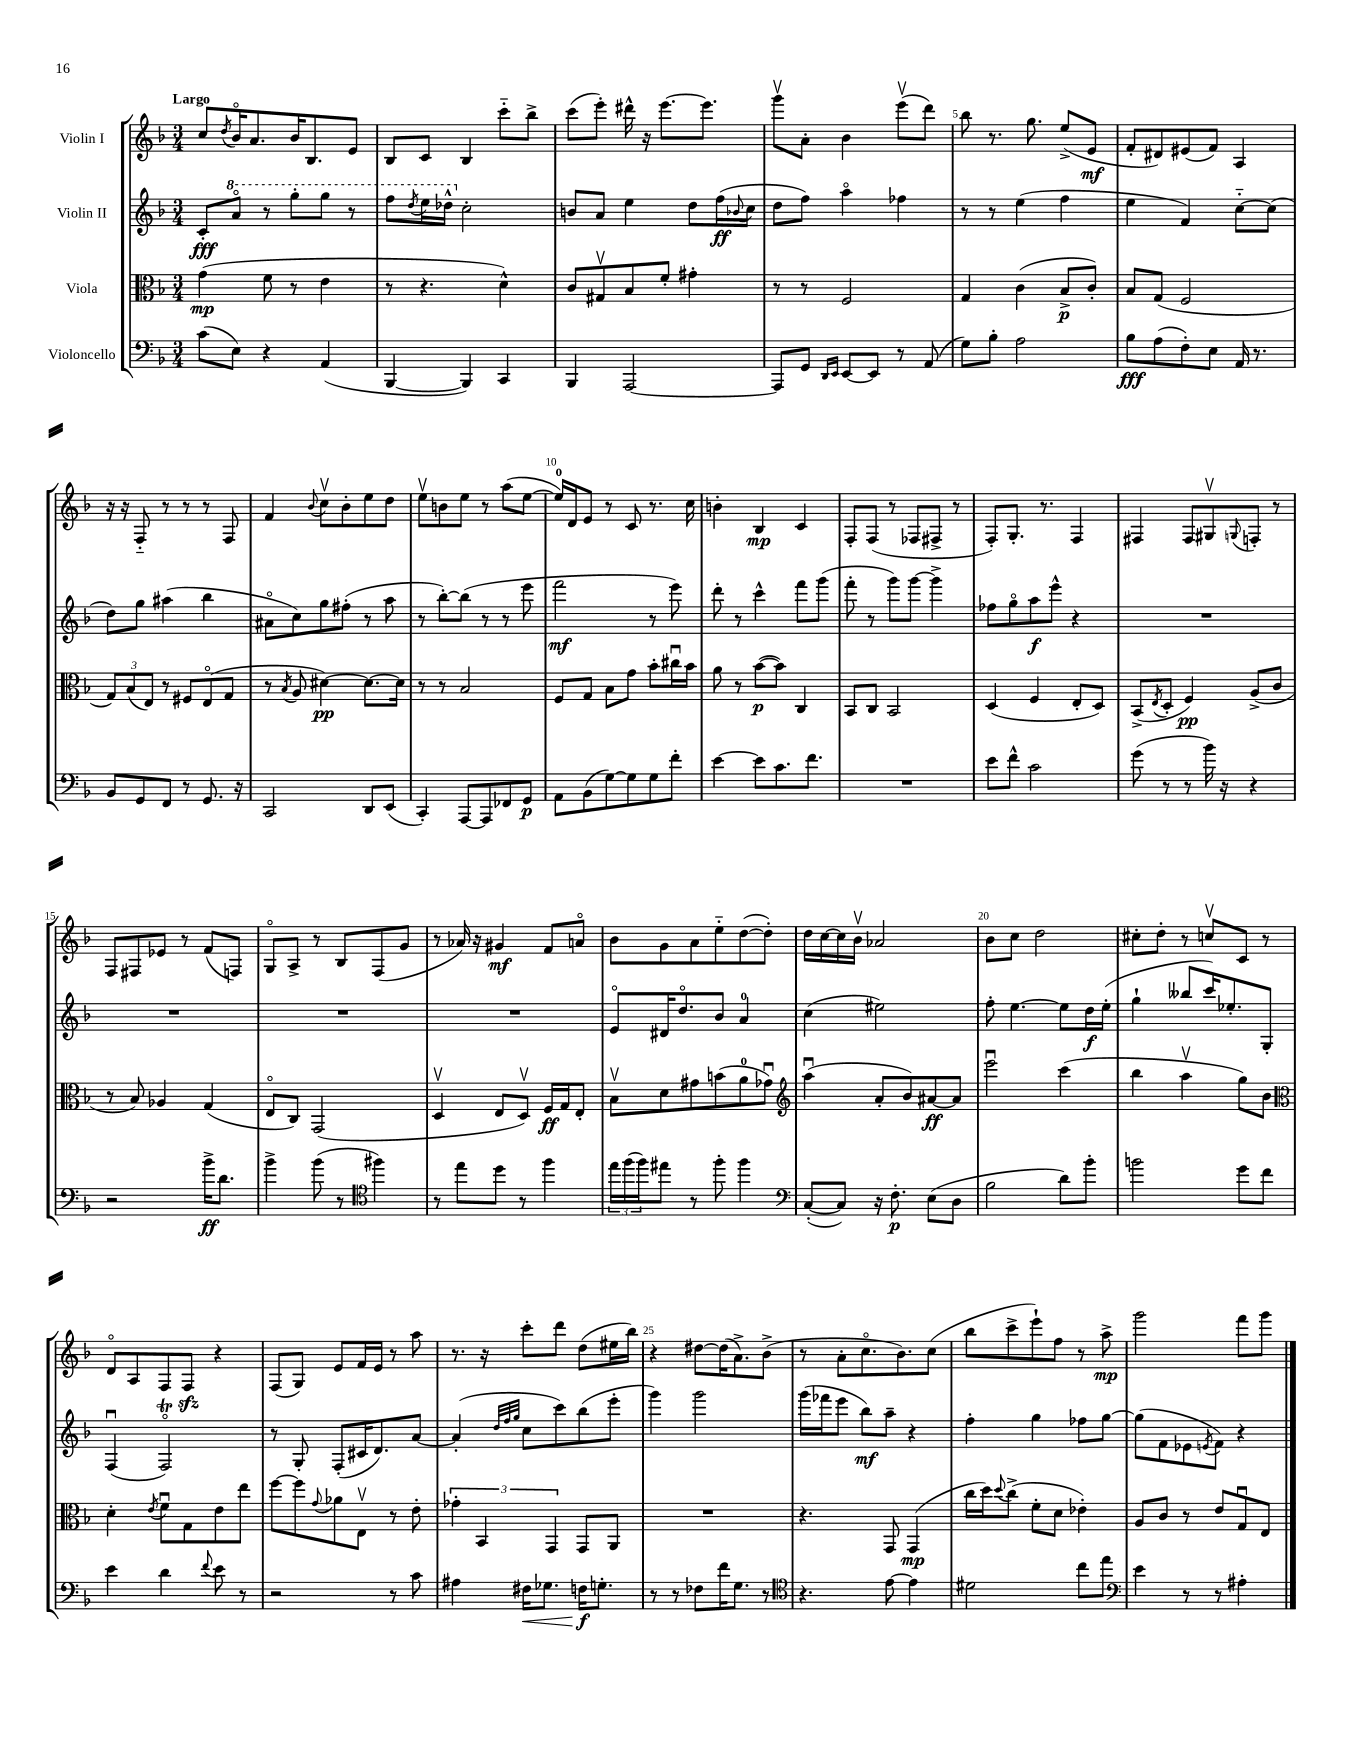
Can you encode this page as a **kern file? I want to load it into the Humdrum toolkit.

**kern	**kern	**kern	**kern
*staff4	*staff3	*staff2	*staff1
*clefF4	*clefC3	*clefG2	*clefG2
*k[b-]	*k[b-]	*k[b-]	*k[b-]
*M3/4	*M3/4	*M3/4	*M3/4
(8c	(4g	8c'	8cc
.	.	.	8qdd
8E)	.	8aao	16b-o
.	.	.	8.a
4r	8f	8r	.
.	8r	8ggg'	16b-
.	.	.	8.B-
(4AA	4e	8ggg	.
.	.	8r	8e
=	=	=	=
[4BBB-	8r	8fff	8B-
.	.	8qddd	.
.	4.r	16eee	8c
.	.	16ddd-^^	.
4BBB-])	.	2cc'	4B-
4CC	4d^^)	.	8ccc'~
.	.	.	8bb-^
=	=	=	=
4BBB-	8c	8b	(8ccc
.	8G#v	8a	8eee')
[2AAA	8B-	4ee	16ddd#^^
.	.	.	16r
.	8f'	.	[8.eee
.	4g#'	8dd	.
.	.	.	8.eee]
.	.	(16ff	.
.	.	8qqb-	.
.	.	16cc	.
=	=	=	=
8AAA]	8r	8dd	8gggv
8GG	8r	8ff)	8a'
16qqDD	.	.	.
16qqEE	.	.	.
[8EE	2F	4aao	4b-
8EE]	.	.	.
8r	.	4ff-	(8eeev
(8AA	.	.	8ddd)
=	=	=	=
8G)	4G	8r	8bb-
8B-'	.	8r	8.r
2A	(4c	(4ee	.
.	.	.	8.gg
.	8B-^	4ff	(8ee^
.	8c')	.	8e
=	=	=	=
8B-	8B-	4ee	8f'
(8A	(8G	.	8d#)
8F')	2F	4f)	(8e#
8E	.	.	8f)
16AA	.	[8cc'~	4A
8.r	.	.	.
.	.	(8cc]	.
=	=	=	=
8BB-	12G)	8dd)	16r
.	.	.	16r
.	(12B-	.	.
8GG	.	8gg	8F'~
.	12E)	.	.
8FF	8r	(4aa#	8r
8r	8F#	.	8r
8.GG	(8Eo	4bb-	8r
.	8G	.	8F
16r	.	.	.
=	=	=	=
2CC	8r	8a#o	4f
.	8qB-	.	.
.	8A	8cc)	.
.	.	.	8qqb-
.	[4d#)	8gg	8ccv
.	.	(8ff#'	8b-'
8DD	8.d#_	8r	8ee
(8EE	.	8aa	8dd
.	16d#]	.	.
=	=	=	=
4CC')	8r	8r	8eev
.	8r	[8bb-')	8b
[8AAA	2B-	(8bb-]	8ee
8AAA]	.	8r	8r
8FF-	.	8r	(8aa
8GG	.	8eee	[8ee
=	=	=	=
8AA	8F	2fff	16ee])
.	.	.	16d
(8BB-	8G	.	8e
[8G)	8B-	.	8r
8G]	8g	.	8c
8G	8b-'	8r	8.r
8f'	16cc#u	8eee)	.
.	16b-	.	16cc
=	=	=	=
[4e	8a	8ddd'	4b'
.	8r	8r	.
8e]	([8b-	4ccc^^	4B-
8.c	8b-])	.	.
.	4C	8fff	4c
8.f	.	.	.
.	.	(8ggg	.
=	=	=	=
2.r	8BB-	8fff'	8F'
.	8C	8r	(8F
.	2BB-	8ggg)	8r
.	.	[8ggg	8F-
.	.	4ggg^]	8F#^
.	.	.	8r
=	=	=	=
8e	(4D	8ff-	8F')
8f^^	.	8ggo	8.G'
2c	4F	8aa	.
.	.	.	8.r
.	.	8eee^^	.
.	8E'	4r	4F
.	8D)	.	.
=	=	=	=
(8g	(8BB-^	2.r	4F#
.	8qE	.	.
8r	8D'	.	.
8r	4F)	.	8F#
16b-)	.	.	8G#v
16r	.	.	.
.	.	.	8qqG
4r	(8A^	.	8F'
.	8c	.	8r
=	=	=	=
2r	8r	2.r	8F
.	8B-)	.	8F#
.	4A-	.	8e-
.	.	.	8r
16b-^	(4G	.	(8f
8.d	.	.	.
.	.	.	8F)
=	=	=	=
4b-^	8Eo	2.r	8Go
.	8C)	.	8A^
(8b-	(2GG	.	8r
8r	.	.	8B-
*clefC4	*	*	*
4ff#)	.	.	(8F
.	.	.	8g
=	=	=	=
8r	4Dv	2.r	8r
8ee	.	.	16a-)
.	.	.	16r
8dd	8E	.	4g#
8r	8Dv)	.	.
4ff	16F	.	8f
.	16G	.	.
.	8E'	.	8ao
=	=	=	=
24ee	8B-v	8eo	8b-
(24ff	.	.	.
24ff)	.	.	.
8ee#	8d	16d#	8g
.	.	8.ddo	.
8r	8g#	.	8a
8ff'	(8b	8b-	8ee'~
4ff	8a	4a	([8dd
.	8g-u)	.	8dd'])
=	=	=	=
*clefF4	*clefG2	*	*
([8C'	(4aau	(4cc	16dd
.	.	.	[16cc
8C])	.	.	16cc]
.	.	.	16b-v
16r	8a'	2ee#)	2a-
8.F'	.	.	.
.	8b-)	.	.
(8E	[8a#	.	.
8D	8a#]	.	.
=	=	=	=
2B-	2eeeu	8ff'	8b-
.	.	[4.ee	8cc
.	.	.	2dd
8d)	(4ccc	8ee]	.
8b-'	.	16dd	.
.	.	(16ee'	.
=	=	=	=
2b	4bb-	4gg`	8cc#'
.	.	.	8dd'
.	4aav	8bb--	8r
.	.	16ccc)	8ccv
.	.	8.ee-'	.
8g	8gg)	.	8c
8f	8b-	8G'	8r
=	=	=	=
*	*clefC3	*	*
4e	4d'	(4Fu	8do
.	.	.	8A
.	8qe	.	.
4d	8fu	2Fo)	8F
.	8G	.	8F
8qqf	.	.	.
8e	8e	.	4r
8r	8ee	.	.
=	=	=	=
2r	[8ff	8r	(8F
.	8ff]	8G'	8G)
.	8qqg	.	.
.	8a-	(8F'	8e
.	8Ev	16c#	16f
.	.	8.d)	16e
8r	8r	.	8r
8c	8e'	[8a	8aa
=	=	=	=
4A#	6g-'	(4a']	8.r
.	6BB-	.	.
.	.	.	16r
.	.	32qqdd	.
.	.	32qqff	.
.	.	32qqgg	.
16F#	.	8cc	8ccc'
8.G-	.	.	.
.	6GG	.	.
.	.	8ccc)	8ddd
16F	8GG	(8bb-	(8dd
8.G'	.	.	.
.	8AA	8eee'	16ee#
.	.	.	16bb-)
=	=	=	=
8r	2.r	4ggg)	4r
8r	.	.	.
8F-	.	2ggg	[8dd#
16f	.	.	(16dd#]
8.G	.	.	8.a^)
8r	.	.	(8b-^
=	=	=	=
*clefC4	*	*	*
4.r	4.r	(16ggg	8r
.	.	16fff-	.
.	.	8eee	8a'
.	.	8bb-)	8.cco
[8e	8GG	8aa~	.
.	.	.	8.b-)
4e]	(4GG	4r	.
.	.	.	(8cc
=	=	=	=
2d#	16cc	4ff'	8bb-
.	16dd)	.	.
.	8qqdd	.	.
.	(8cc^	.	8ccc^
.	8f'	4gg	8eee`)
.	8d	.	8ff
8cc	4e-')	8ff-	8r
8ee	.	[8gg	8aa^
=	=	=	=
*clefF4	*	*	*
4e	8A	(8gg]	2ggg
.	8c	8f	.
8r	8r	8e-	.
.	.	8qe	.
8r	8e	8f)	.
4A#'	8Gu	4r	8fff
.	8E	.	8ggg
==	==	==	==
*-	*-	*-	*-
